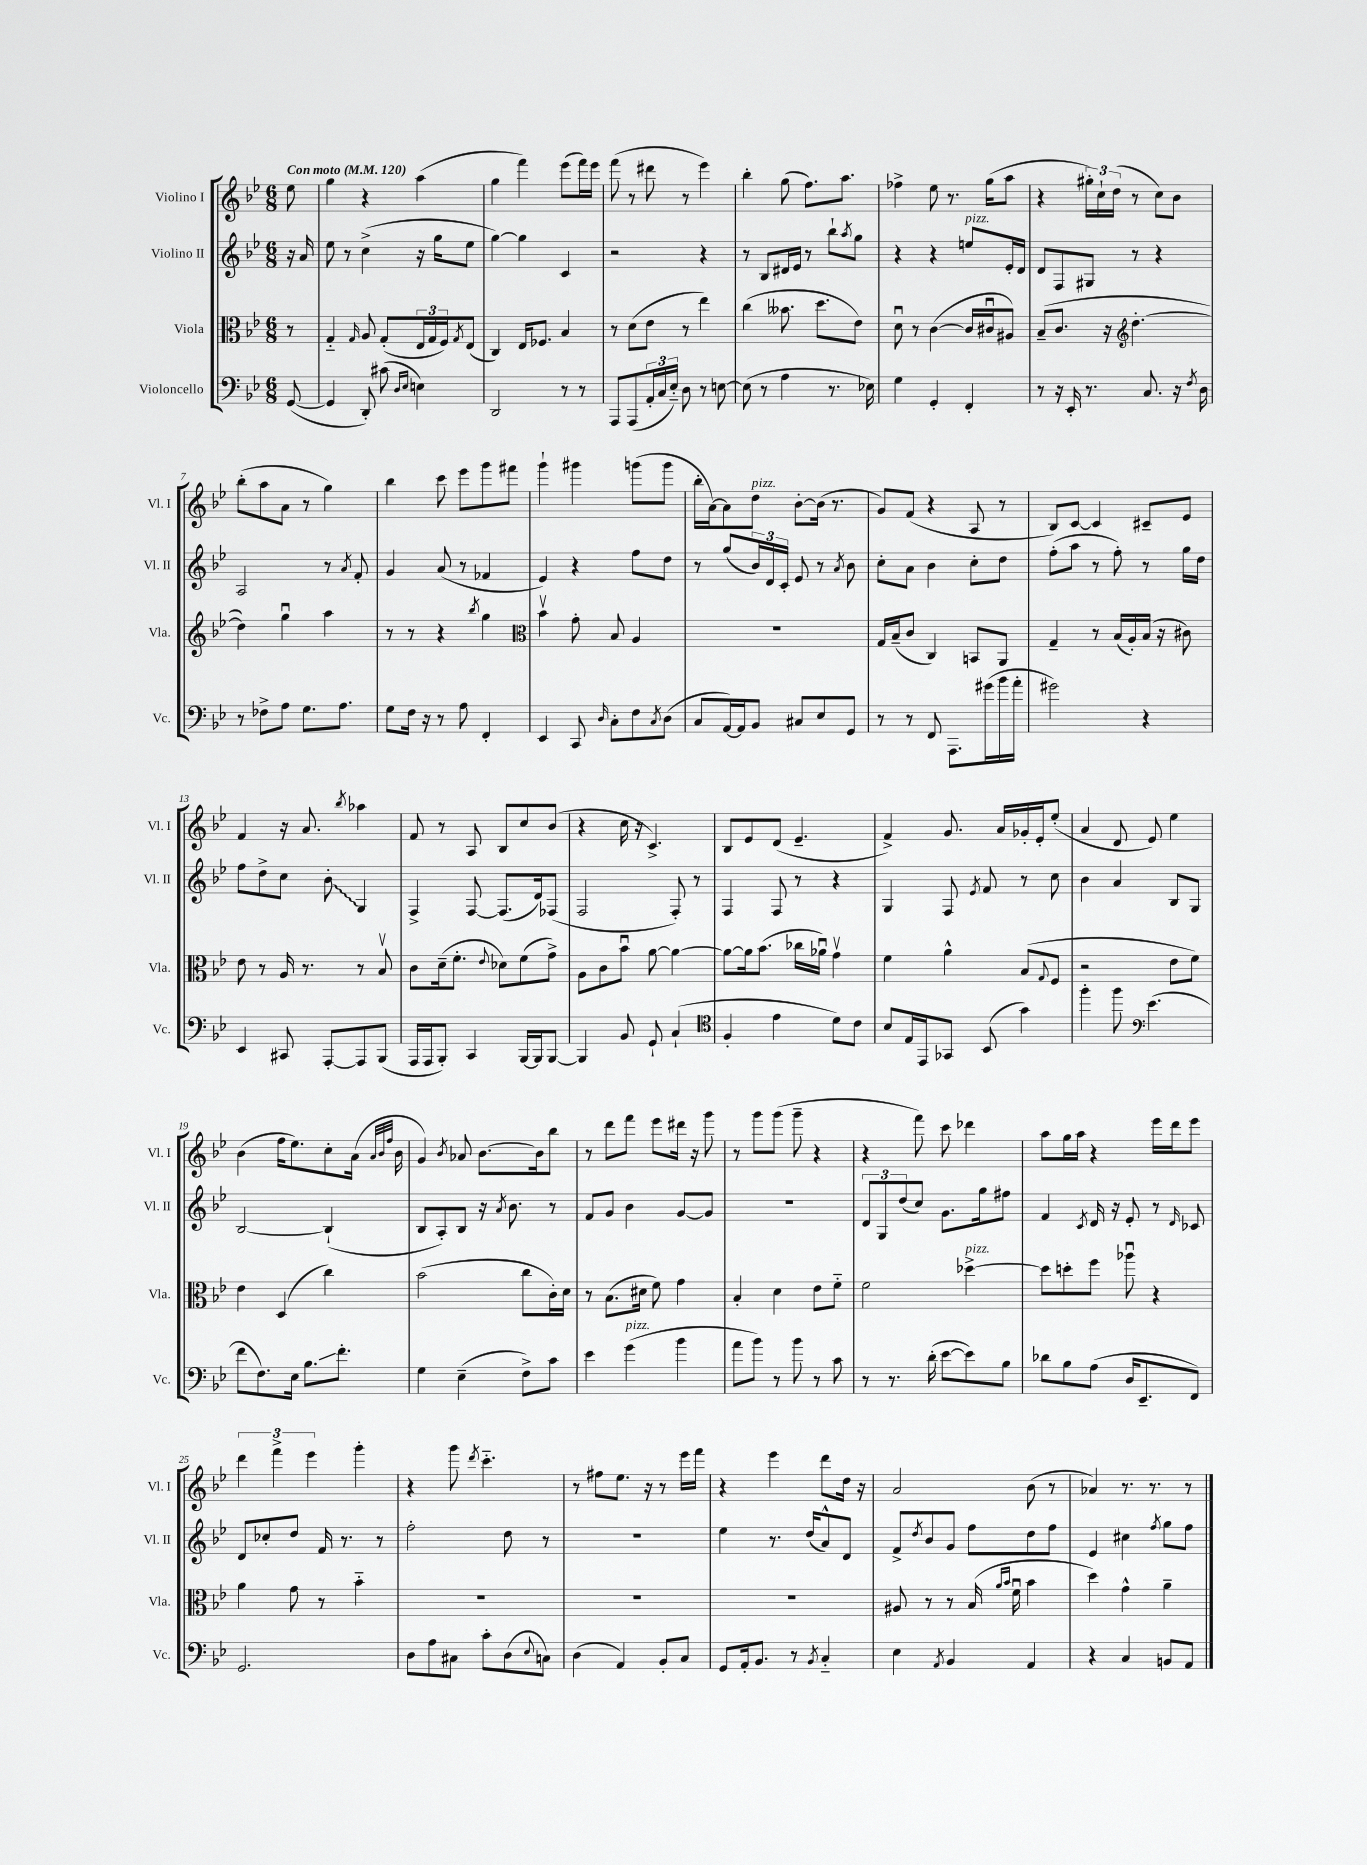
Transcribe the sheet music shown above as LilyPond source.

<<
\new StaffGroup <<
\new Staff = "s0" \with { instrumentName = "Violino I" shortInstrumentName = "Vl. I" } {
    \clef treble \key bes \major \numericTimeSignature \time 6/8 \partial 8 \tempo "Con moto" 4 = 120
    ees''8 |
    g''4 r4 a''4( |
    g''4 f'''4) ees'''8( f'''16) ees'''16 |
    f'''8( r8 dis'''8 r8 ees'''4) |
    bes''4-. g''8( f''8.) a''8. |
    fes''4-> ees''8 r8. g''16( a''8 |
    r4 \tuplet 3/2 { gis''16-.) c''16-! d''16( } r8 c''8) bes'8 |
    bes''8-.( a''8 a'8 r8 g''4) |
    bes''4 c'''8 ees'''8 g'''8 fis'''8 |
    g'''4-! gis'''4 g'''8( g'''8 |
    bes''16-. a'16~) a'8 d''8^\markup { \italic "pizz." } bes'8~-. bes'16( r8. |
    g'8) f'8( r4 a8 r8 |
    bes8) c'8~ c'4 cis'8-- ees'8 |
    f'4 r16 a'8. \acciaccatura { bes''8 } aes''4 |
    f'8 r8 a8 bes8 c''8 bes'8( |
    r4 c''16 r16 c'4.->) |
    bes8 ees'8 d'8( ees'4.-- |
    f'4->) g'8. a'16 ges'16-. ees'16-. ees''8-.( |
    a'4 d'8 ees'8) ees''4 |
    bes'4( f''16 ees''8.) c''8-. a'16( \grace { a'32 bes'32 f''32 } bes'16 |
    g'4) \acciaccatura { bes'8 } aes'8 bes'8.~ bes'16 bes''8 |
    r8 d'''8 f'''8 ees'''8 dis'''16 r16 g'''8 |
    r8 g'''8 g'''8( g'''8-- r4 |
    r4 f'''8) c'''8 des'''4 |
    a''8 g''16 a''16 r4 ees'''16 d'''16 ees'''8 |
    \tuplet 3/2 { d'''4 f'''4-> ees'''4 } g'''4-. |
    r4 g'''8 \acciaccatura { d'''8 } c'''4.-_ |
    r8 fis''8 ees''8. r16 r8 ees'''16 f'''16 |
    r4 ees'''4 d'''8 d''16 r16 |
    a'2 bes'8( r8 |
    aes'4) r8. r8. r8 \bar "|." |
}
\new Staff = "s1" \with { instrumentName = "Violino II" shortInstrumentName = "Vl. II" } {
    \clef treble \key bes \major \numericTimeSignature \time 6/8 \partial 8
    r16 a'16 |
    ees''8 r8 c''4->( r16 g''16 ees''8 |
    g''4~) g''4 c'4 |
    r2 r4 |
    r8 bes8 dis'16 ees'16 r8 bes''8-! \acciaccatura { a''8 } g''8 |
    r4 r4 e''8^\markup { \italic "pizz." } ees'16-. d'16 |
    d'8 f8 gis8 r8 r4 |
    a2 r8 \acciaccatura { a'8 } f'8-. |
    g'4 a'8( r8 fes'4 |
    ees'4) r4 f''8 d''8 |
    r8 g''8( \tuplet 3/2 { bes'16) d'16 c'16-. } ees'8 r8 \acciaccatura { a'8 } bes'8 |
    c''8-. a'8 bes'4 c''8-. d''8 |
    f''8-.( a''8 r8 f''8-.) r8 g''16 d''16 |
    f''8 d''8-> c''8 \once \override Glissando.style = #'zigzag bes'8-.\glissando g4 |
    f4-> f8~ f8.( d'16) fes8( |
    f2 f8-.) r8 |
    f4 f8 r8 r4 |
    g4 f8 \acciaccatura { ees'8 } f'8 r8 c''8 |
    bes'4 a'4 bes8 g8 |
    bes2~ bes4-!( |
    bes8 a8-.) bes8 r16 \acciaccatura { a'8 } bes'8. r8 |
    f'8 g'8 bes'4 g'8~ g'8 |
    R2. |
    \tuplet 3/2 { d'8 g8 d''8( } c''8) g'8. g''16 fis''8 |
    f'4 \acciaccatura { c'8 } d'16 r16 ees'8-. r8 \grace { d'16 } ces'8 |
    d'8 ces''8-. d''8 f'16 r8. r8 |
    f''2-. d''8 r8 |
    R2. |
    ees''4 r8. d''16( a'8-^) d'8 |
    f'8-> \acciaccatura { d''8 } bes'8 g'8 f''8 d''8 f''8 |
    ees'4 cis''4 \acciaccatura { f''8 } g''8 f''8 \bar "|." |
}
\new Staff = "s2" \with { instrumentName = "Viola" shortInstrumentName = "Vla." } {
    \clef alto \key bes \major \numericTimeSignature \time 6/8 \partial 8
    r8 |
    g4-_ \grace { g16 } a8 g8-.( \tuplet 3/2 { ees16 g16 f16) } \acciaccatura { g8 } ees8( |
    c4) ees16 fes8. bes4 |
    r8 d'8( ees'8 r8 ees''4) |
    c''4( beses'8. d''8. ees'8) |
    d'8\downbow r8 c'4~( c'16 cis'16\downbow ais8) |
    bes8--( c'8. r16 \clef treble d''4.~-. |
    d''4) g''4\downbow a''4 |
    r8 r8 r4 \acciaccatura { bes''8 } g''4 |
    \clef alto bes'4\upbow g'8-. bes8 a4 |
    R2. |
    g16 bes16--( c'8 c4) b,8 a,8 |
    g4-- r8 bes16( a16-.) bes16( r16 cis'8) |
    ees'8 r8 a16 r8. r8 bes8\upbow |
    c'8 d'16--( f'8.-. \appoggiatura { ees'8 } des'8) f'8( g'8->) |
    a8 c'8 bes'8\downbow a'8~ a'4~ |
    a'8~ a'16 bes'8.( ces''16 aes'16\downbow) g'4\upbow |
    f'4 a'4-^ bes8( \appoggiatura { g8 } f8 |
    r2 ees'8 f'8) |
    ees'4 d4( c''4) |
    bes'2( c''8 c'16-.) d'16 |
    r8 bes8.( dis'16 f'8) g'4 |
    bes4-. d'4 ees'8 f'8-_ |
    f'2 des''4~->^\markup { \italic "pizz." } |
    des''8 d''8-. f''8 aes''8\downbow r4 |
    a'4 g'8 r8 bes'4-_ |
    R2. |
    R2. |
    R2. |
    ais8 r8 r8 bes16( \grace { a'16 bes'16 } f'16\downbow bes'4 |
    d''4) g'4-^ a'4-- \bar "|." |
}
\new Staff = "s3" \with { instrumentName = "Violoncello" shortInstrumentName = "Vc." } {
    \clef bass \key bes \major \numericTimeSignature \time 6/8 \partial 8
    g,8~( |
    g,4 d,8-.) cis'8( \grace { d16 ees16 } e4) |
    d,2 r8 r8 |
    a,,8 a,,8( \tuplet 3/2 { a,16-. c16 ees16-_) } d8 r8 e8~ |
    e8( r8 a4 r8. ees16) |
    g4 g,4-. f,4-. |
    r8 r16 ees,16-. r8. c8. r16 \acciaccatura { f8 } d16 |
    r8 fes8-> a8 g8. a8. |
    g8 f16 r16 r8 a8 f,4-. |
    ees,4 c,8 \grace { d16 } c8-. f8 \acciaccatura { c8 } d8( |
    c8 a,16~) a,16 bes,8 cis8 ees8 g,8 |
    r8 r8 f,8 a,,8. gis'16( bes'16 a'16-. |
    gis'2) r4 |
    ees,4 cis,8 a,,8~-. a,,8 bes,,8( |
    a,,16 a,,16 bes,,8-.) c,4 bes,,16~ bes,,16 bes,,8~ |
    bes,,4 bes,8 g,8-! c4-!( |
    \clef tenor f4-. ees'4 d'8) c'8 |
    bes8 ees16 ees,16 ges,8 bes,8( g'4) |
    f''4-. f''8 \clef bass ees'4.( |
    f'8 f8.) ees16 bes8.\glissando f'8.-. |
    g4 ees4--( f8->) c'8 |
    ees'4 g'4^\markup { \italic "pizz." }( bes'4 |
    a'8 bes'8) r8 bes'8 r8 c'8 |
    r8 r8. d'16-.( ees'8~ ees'8) bes8 |
    des'8 bes8 a8( d16 ees,8.-- f,8) |
    g,2. |
    d8 a8 cis8 c'8-. d8( \appoggiatura { ees8 } c8) |
    d4( a,4) bes,8-. c8 |
    g,8 a,16-. bes,8. r8 \acciaccatura { bes,8 } c4-_ |
    ees4 \acciaccatura { a,8 } bes,4 a,4 |
    r4 c4 b,8 a,8 \bar "|." |
}
>>
>>
